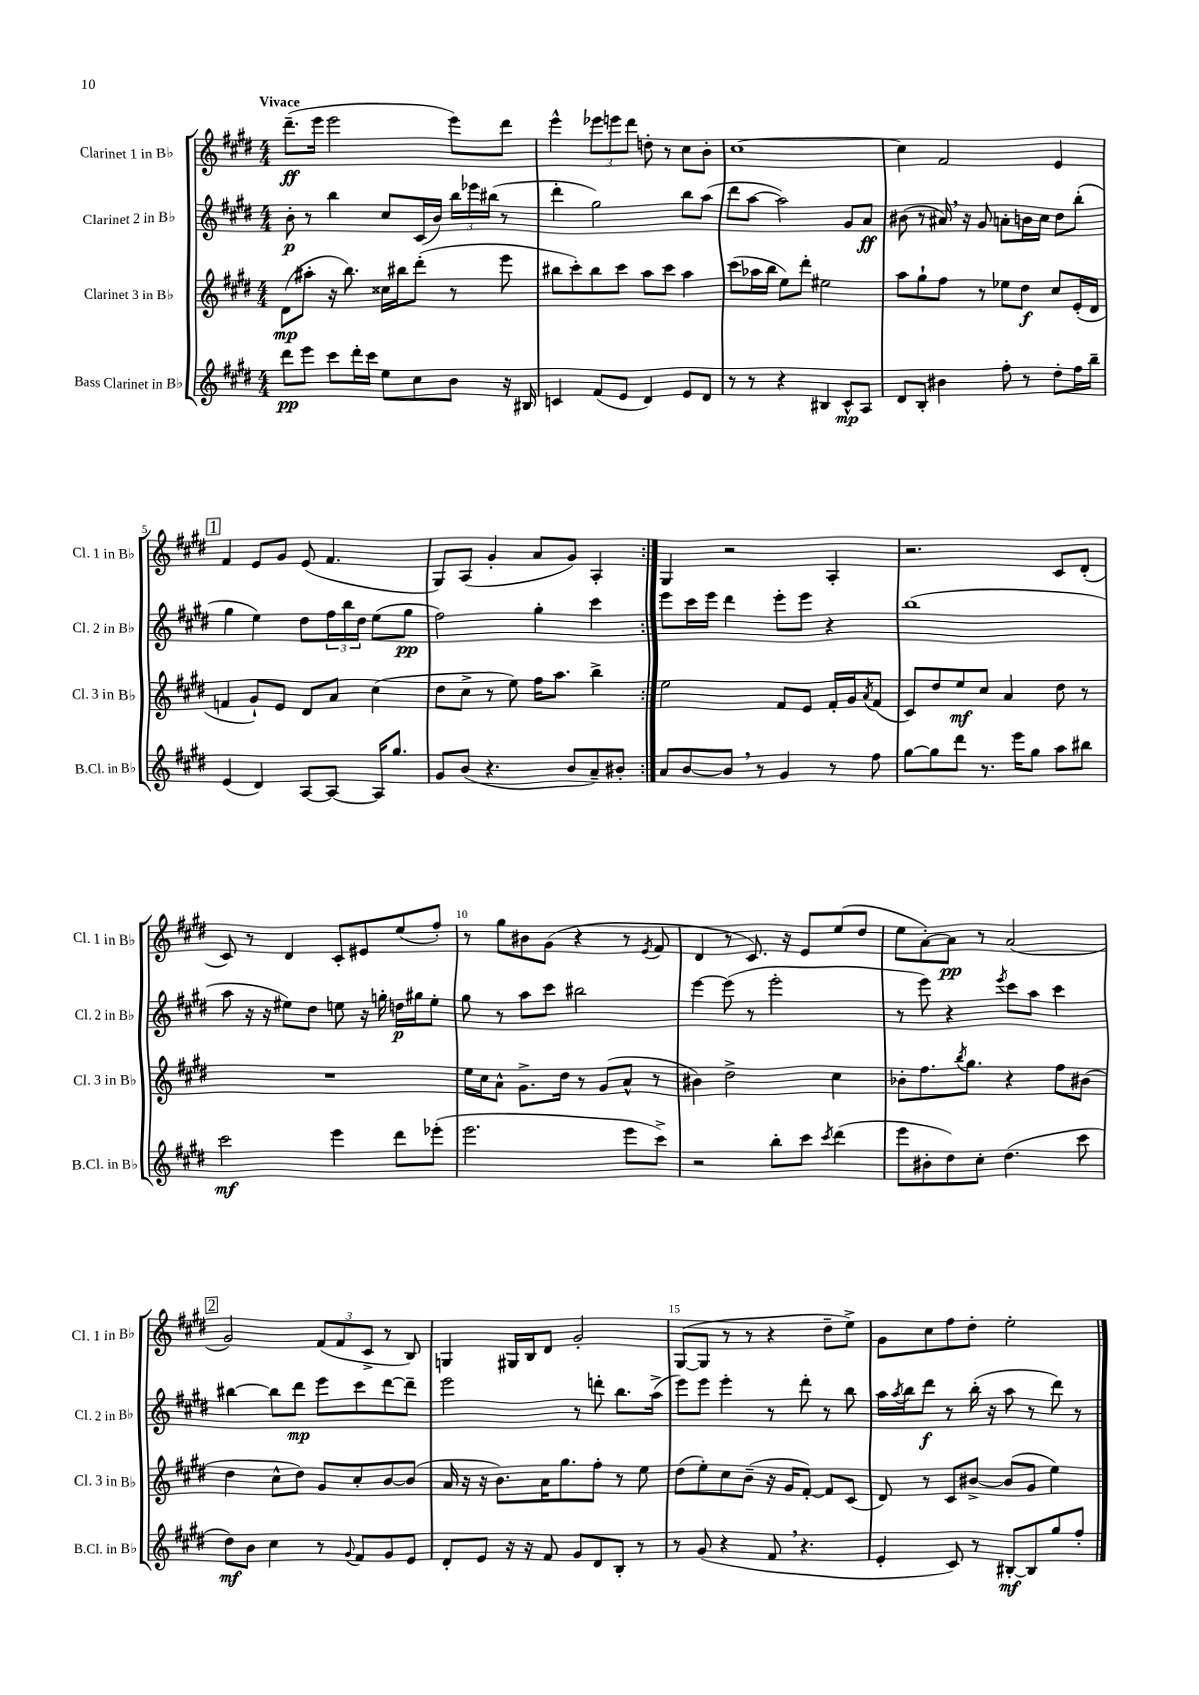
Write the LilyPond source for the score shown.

<<
\new StaffGroup <<
\new Staff = "s0" \with { instrumentName = "Clarinet 1 in Bb" shortInstrumentName = "Cl. 1 in Bb" } {
    \clef treble \key e \major \numericTimeSignature \time 4/4 \tempo "Vivace"
    \repeat volta 2 { dis'''8.--\ff( e'''16 e'''2 e'''8) dis'''8 |
    e'''4-^ \tuplet 3/2 { ees'''8 e'''8 dis'''8 } d''8-. r8 cis''8 b'8-. |
    cis''1~ |
    cis''4 fis'2 e'4 |
    \mark \markup { \box "1" } fis'4 e'8 gis'8 e'8( fis'4. |
    gis8) a8( gis'4-. a'8 gis'8) a4-. | }
    gis4 r2 a4-. |
    r2. cis'8 dis'8-.( |
    cis'8) r8 dis'4 cis'8-. eis'8 e''8( fis''8-.) |
    r8 gis''8 bis'8 gis'8( r4 r8 \acciaccatura { e'8 } fis'8 |
    dis'4 r8 cis'8.) r16 e'8 e''8( dis''8 |
    e''8 a'8~-.) a'8\pp r8 a'2( |
    \mark \markup { \box "2" } gis'2) \tuplet 3/2 { fis'8( fis'8 cis'8-> } r8 b8) |
    g4 gis16 b16 dis'8 gis'2-. |
    gis8~( gis8 r8 r8 r4 dis''8-- e''8->) |
    gis'8 cis''8 fis''8 dis''8-. e''2-. \bar "|." |
}
\new Staff = "s1" \with { instrumentName = "Clarinet 2 in Bb" shortInstrumentName = "Cl. 2 in Bb" } {
    \clef treble \key e \major \numericTimeSignature \time 4/4
    \repeat volta 2 { b'8-.\p r8 b''4 cis''8 cis'16( b'16) \tuplet 3/2 { b''16 ees'''16 bis''16( } r8 |
    dis'''4-. gis''2) b''8 a''8( |
    dis'''8 a''8~ a''2) gis'8 a'8\ff |
    bis'8( r8 ais'16) \breathe r16 gis'8 a'8-. b'16 cis''16 dis''8 b''8-.( |
    \mark \markup { \box "1" } gis''4 e''4) dis''8 \tuplet 3/2 { fis''16 b''16 dis''16 } e''8( gis''8\pp |
    fis''2) gis''4-. cis'''4 | }
    e'''8 cis'''16 e'''16 dis'''4 e'''8-. e'''8 r4 |
    b''1( |
    a''8 r16 r16 eis''8) dis''8 e''8 r16 g''16-. d''16\p gis''16 e''8-. |
    gis''8 r8 a''8 cis'''8 bis''2 |
    e'''4~ e'''8( r8 e'''2-. |
    r8 e'''8) r4 \acciaccatura { e'''8 } cis'''8 a''8 cis'''4 |
    \mark \markup { \box "2" } bis''4~ bis''8 dis'''8\mp e'''8 cis'''8 dis'''8~ dis'''8-- |
    e'''2 r8 d'''8-. b''8. a''16->( |
    e'''8) e'''8 e'''4-. r8 dis'''8-. r8 b''8 |
    a''16 \acciaccatura { a''8 } b''16 dis'''8\f r8 b''16-.( r16 a''8 r8 dis'''8) r8 \bar "|." |
}
\new Staff = "s2" \with { instrumentName = "Clarinet 3 in Bb" shortInstrumentName = "Cl. 3 in Bb" } {
    \clef treble \key e \major \numericTimeSignature \time 4/4
    \repeat volta 2 { dis'8\mp( ais''8-. r16 b''8.) cisis''16 bis''16 dis'''8-.( r8 e'''8 |
    bis''8 cis'''8-.) bis''8 cis'''8 a''8 cis'''8 a''4 |
    cis'''8( aes''16 b''16 e''8) dis'''8-. eis''2 |
    a''8 gis''8-! fis''8 r8 ees''8 dis''8\f cis''8 e'16-.( dis'16 |
    \mark \markup { \box "1" } f'4 gis'8-!) e'8 dis'8 a'8 cis''4( |
    dis''8 cis''8-> r8 e''8) fis''16 a''8. b''4-> | }
    e''2 fis'8 e'8 fis'16-. gis'16 \acciaccatura { a'8 } fis'8( |
    cis'8) dis''8 e''8\mf cis''8 a'4 dis''8 r8 |
    R1 |
    e''16 cis''16 a'8-^ gis'8.-> dis''16 r8 gis'8( a'8-^ r8 |
    bis'4) dis''2-> cis''4 |
    bes'8-. fis''8. \acciaccatura { b''8 } gis''8. r4 fis''8 bis'8( |
    \mark \markup { \box "2" } dis''4 cis''8-^ dis''8) gis'8 cis''8-. b'8~ b'8( |
    a'16 r16 r16 b'8.) a'16 gis''8. fis''8-. r8 e''8 |
    dis''8( e''8-.) cis''8 b'8--( r16 gis'16 fis'8~-.) fis'8 cis'8( |
    dis'8) r8 cis'8 bis'8~-> bis'8( gis'8 e''4) \bar "|." |
}
\new Staff = "s3" \with { instrumentName = "Bass Clarinet in Bb" shortInstrumentName = "B.Cl. in Bb" } {
    \clef treble \key e \major \numericTimeSignature \time 4/4
    \repeat volta 2 { dis'''8\pp e'''8 cis'''8 dis'''16-. cis'''16 e''8 cis''8 b'8 r16 bis16 |
    c'4 fis'8( e'8 dis'4) e'8 dis'8 |
    r8 r8 r4 bis4 cis'8-^\mp a8 |
    dis'8 b8-. bis'4 fis''8-. r8 dis''8-. fis''16 b''16-- |
    \mark \markup { \box "1" } e'4( dis'4) a8~ a8~ a16 gis''8. |
    gis'8 b'8( r4. b'8 a'8--) bis'8-. | }
    a'8 b'8~ b'8 \breathe r8 gis'4 r8 fis''8 |
    gis''8~ gis''8 dis'''8 r8. e'''16 gis''8 a''8 bis''8 |
    cis'''2\mf e'''4 dis'''8 ees'''8-.( |
    e'''2. e'''8 cis'''8->) |
    r2 b''8-. cis'''8 \acciaccatura { cis'''8 } dis'''4( |
    e'''8 bis'8-. dis''8) cis''8-. dis''4.( cis'''8 |
    \mark \markup { \box "2" } dis''8\mf) b'8 cis''4 r8 \appoggiatura { gis'8 } fis'8 gis'8 e'8 |
    dis'8-. e'8 r16 r16 fis'8 gis'8 dis'8 b8-. r8 |
    r8 gis'8( r4 fis'8 \breathe r4. |
    e'4-. cis'8) r8 bis8~-.\mf bis8 gis''8 fis''8-. \bar "|." |
}
>>
>>
\layout { \context { \Score \override BarNumber.break-visibility = ##(#f #t #t) barNumberVisibility = #(every-nth-bar-number-visible 5) } }
